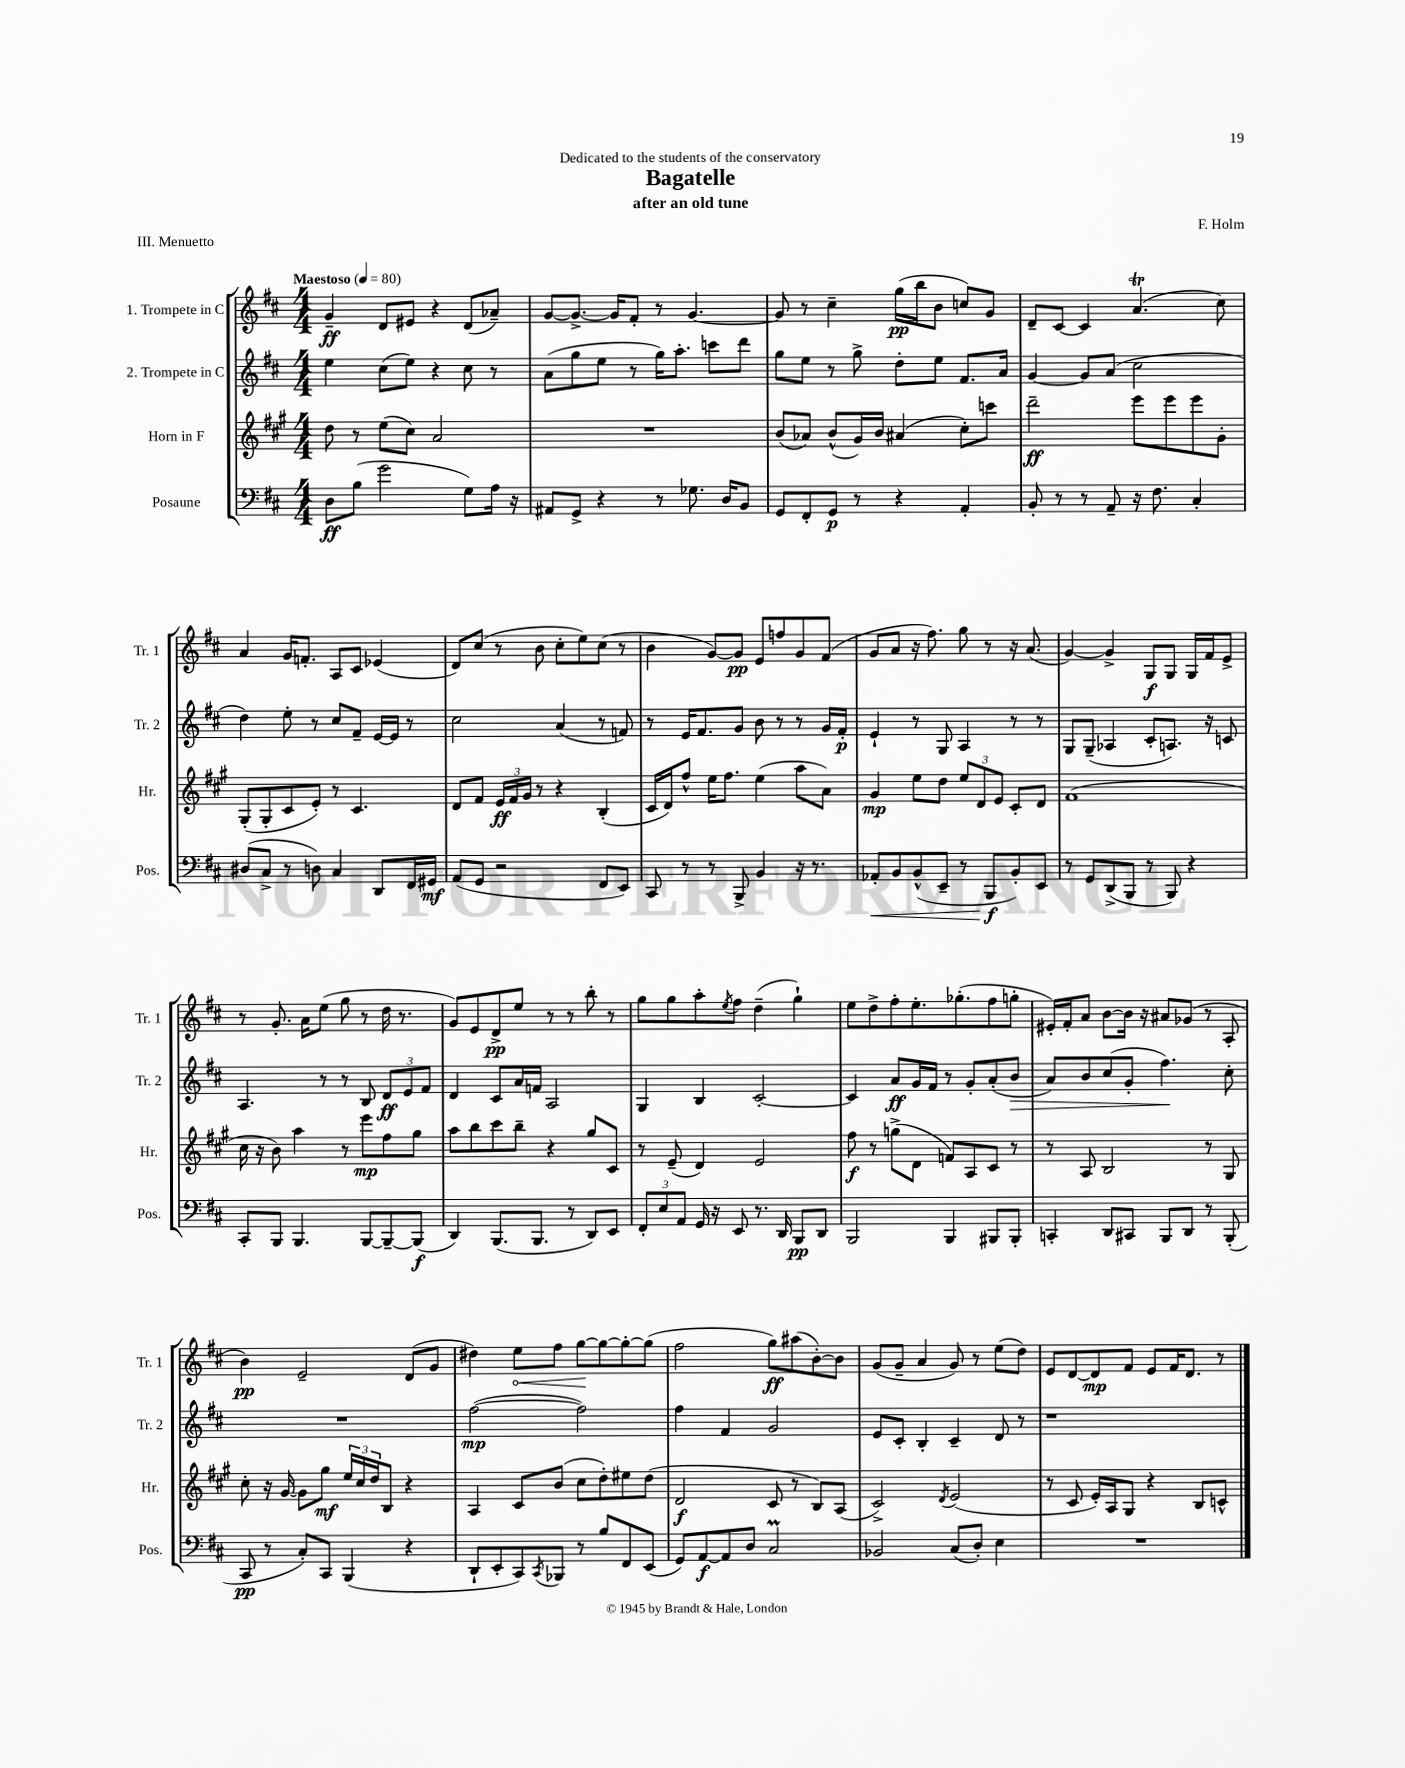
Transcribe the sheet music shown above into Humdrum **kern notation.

**kern	**kern	**kern	**kern
*staff4	*staff3	*staff2	*staff1
*clefF4	*clefG2	*clefG2	*clefG2
*k[f#c#]	*k[f#c#g#]	*k[f#c#]	*k[f#c#]
*M4/4	*M4/4	*M4/4	*M4/4
*MM80	*MM80	*MM80	*MM80
8D	8dd	4ee	4g~
(8B	8r	.	.
2g	(8ee	(8cc#	8d
.	8cc#)	8ee)	8e#
.	2a	4r	4r
8G)	.	8cc#	(8d
16A	.	8r	8a-~)
16r	.	.	.
=	=	=	=
8AA#	1r	(8a	[8g
8GG^	.	8gg	8.g^_
4r	.	8ee	.
.	.	.	16g]
.	.	8r	8f#'
8r	.	16gg)	8r
.	.	8.aa'	.
8.G-	.	.	[4.g
.	.	8ccc	.
16D	.	.	.
8BB	.	8ddd	.
=	=	=	=
8GG	(8b	8gg	8g]
8FF#'	8a-)	8ee	8r
8GG	(8b^^	8r	4cc#~
8r	16g#)	8gg^	.
.	16b	.	.
4r	(4a#	8dd'	(16gg
.	.	.	16bb
.	.	8ee	8b
4AA'	8cc#')	8.f#	8cc)
.	8ccc	.	8g
.	.	16a	.
=	=	=	=
8BB'	2ddd~	[4g	8d~
8r	.	.	[8c#
8r	.	8g]	4c#]
8AA~	.	(8a	.
16r	8eee	2cc#	(4.a
8.F#	.	.	.
.	8eee	.	.
4C#'	8eee	.	.
.	8g#'	.	8cc#)
=	=	=	=
(8D#	(8G#'	4dd)	4a
8C#^	8G#'	.	.
8r	8c#	8ee'	16g
.	.	.	8.f'
8D)	8e')	8r	.
4C#	8r	8cc#	8A
.	4.c#	8f#~	8c#
8DD	.	[16e	(4e-
.	.	16e]	.
16FF#	.	8r	.
16GG#	.	.	.
=	=	=	=
(8AA	8d	2cc#	8d)
8GG	8f#	.	(8cc#
2r	24e	.	8r
.	24f#	.	.
.	24g#	.	.
.	8r	.	8b
.	4r	(4a	8cc#'
.	.	.	8ee)
8FF#	(4B'	8r	(8cc#
8EE)	.	8f)	8r
=	=	=	=
8CC#	16c#	8r	4b
.	16d)	.	.
8r	8ff#^^	16e	.
.	.	8.f#	.
8r	16ee	.	[8g)
.	8.ff#	.	.
8BBB^	.	8g	8g]
4BB	(4ee	8b	8e
.	.	8r	8ff
16r	8aa	8r	8g
8.r	.	.	.
.	8a)	16g	(8f#
.	.	16f#'	.
=	=	=	=
8AA-'	4g#	4e`	8g
8BB	.	.	8a
(8BB^^	8ee	8r	16r
.	.	.	8.ff#)
8EE~	8dd	8G	.
8r	12ee	4A	8gg
.	12d	.	.
8BBB	.	.	8r
.	12e	.	.
8BB')	8c#'	8r	16r
.	.	.	(8.a
8EE	8d	8r	.
=	=	=	=
8r	(1f#	8G	[4g)
8GG	.	(8G~	.
(8DD^	.	4A-	4g^]
8BBB	.	.	.
8r	.	8c#'	8G
8BBB)	.	8.A)	8G
4r	.	.	16G
.	.	16r	16f#
.	.	8c	8e^
=	=	=	=
8CC#'	16cc#	4.A	8r
.	16r	.	.
8BBB	8b)	.	8.g'
4.BBB	4aa	.	.
.	.	.	16a
.	.	8r	(8ee
.	8r	8r	8gg
[8BBB	8eee	8B	8r
8BBB~_	8ff#	12d	16dd
.	.	.	8.r
.	.	12e	.
(8BBB]	8gg#	.	.
.	.	12f#	.
=	=	=	=
4DD)	8aa	4d	8g)
.	8bb	.	8e
(8.BBB	8ccc#	8c#	8d^
.	8bb~	16a	8ee
8.BBB	.	16f	.
.	4r	2A	8r
8r	.	.	8r
8DD)	8gg#	.	8bb'
8EE	8c#	.	8r
=	=	=	=
12FF#'	8r	4G	8gg
12E	.	.	.
.	(8e~	.	8gg
12AA	.	.	.
16GG	4d)	4B	8aa'
16r	.	.	.
.	.	.	8qee
8EE	.	.	8ff#
8.r	2e	[2c#'	(4dd~
16DD	.	.	.
8BBB	.	.	4gg`)
8DD	.	.	.
=	=	=	=
2BBB	8ff#	4c#]	8ee
.	8r	.	8dd^
.	(8gg^	8a	8ff#'
.	8d	16g	8.ee'
.	.	16f#	.
4BBB	8f)	8r	.
.	.	.	(8.gg-'
.	8A	8g'	.
8BBB#	8c#	(8a'	8ff#
8BBB#'	8r	8b	8gg'
=	=	=	=
4CC'	8r	8a)	16e#')
.	.	.	16f#'
.	8A	8b	8a
8DD	2B	(8cc#	[8b
8CC#	.	8g'	16b]
.	.	.	16r
8BBB	.	4.ff#)	8a#
8DD	.	.	(8g-
8r	8r	.	8r
(8BBB'	8G#	8cc#'	8A'
=	=	=	=
8CC#	8cc#'	1r	4b)
8r	16r	.	.
.	[16g#	.	.
8C#')	8g#]	.	2e~
8CC#	8gg#	.	.
(4BBB	24ee	.	.
.	24cc#	.	.
.	24dd	.	.
.	8B	.	.
4r	4r	.	(8d
.	.	.	8g
=	=	=	=
8DD`	4A	([2ff#	4dd#)
8EE'	.	.	.
8CC#)	8c#	.	8ee
8qCC#	.	.	.
8BBB-	(8b	.	8ff#
8r	8cc#	2ff#])	[8gg
8B	8dd')	.	8gg_
8FF#	8ee#	.	8gg'_
(8EE	(8dd	.	(8gg]
=	=	=	=
8GG)	2d	4ff#	2ff#
[8AA	.	.	.
8AA]	.	4f#	.
8D	.	.	.
2C#	8c#	2g	8gg)
.	8r	.	(8aa#
.	8B)	.	[8b')
.	(8A	.	8b]
=	=	=	=
2BB-	2c#^)	8e	(8g
.	.	8c#'	8g~
.	.	4B'	4a
.	8qd	.	.
(8C#	(2e	4c#~	8g)
8D')	.	.	8r
4E	.	8d	(8ee
.	.	8r	8dd)
=	=	=	=
1r	8r	1r	8e
.	8c#	.	[8d
.	16e')	.	8d]
.	16A	.	.
.	8G#	.	8f#
.	4r	.	8e
.	.	.	16f#
.	.	.	8.d
.	8B	.	.
.	8c^^	.	8r
==	==	==	==
*-	*-	*-	*-
